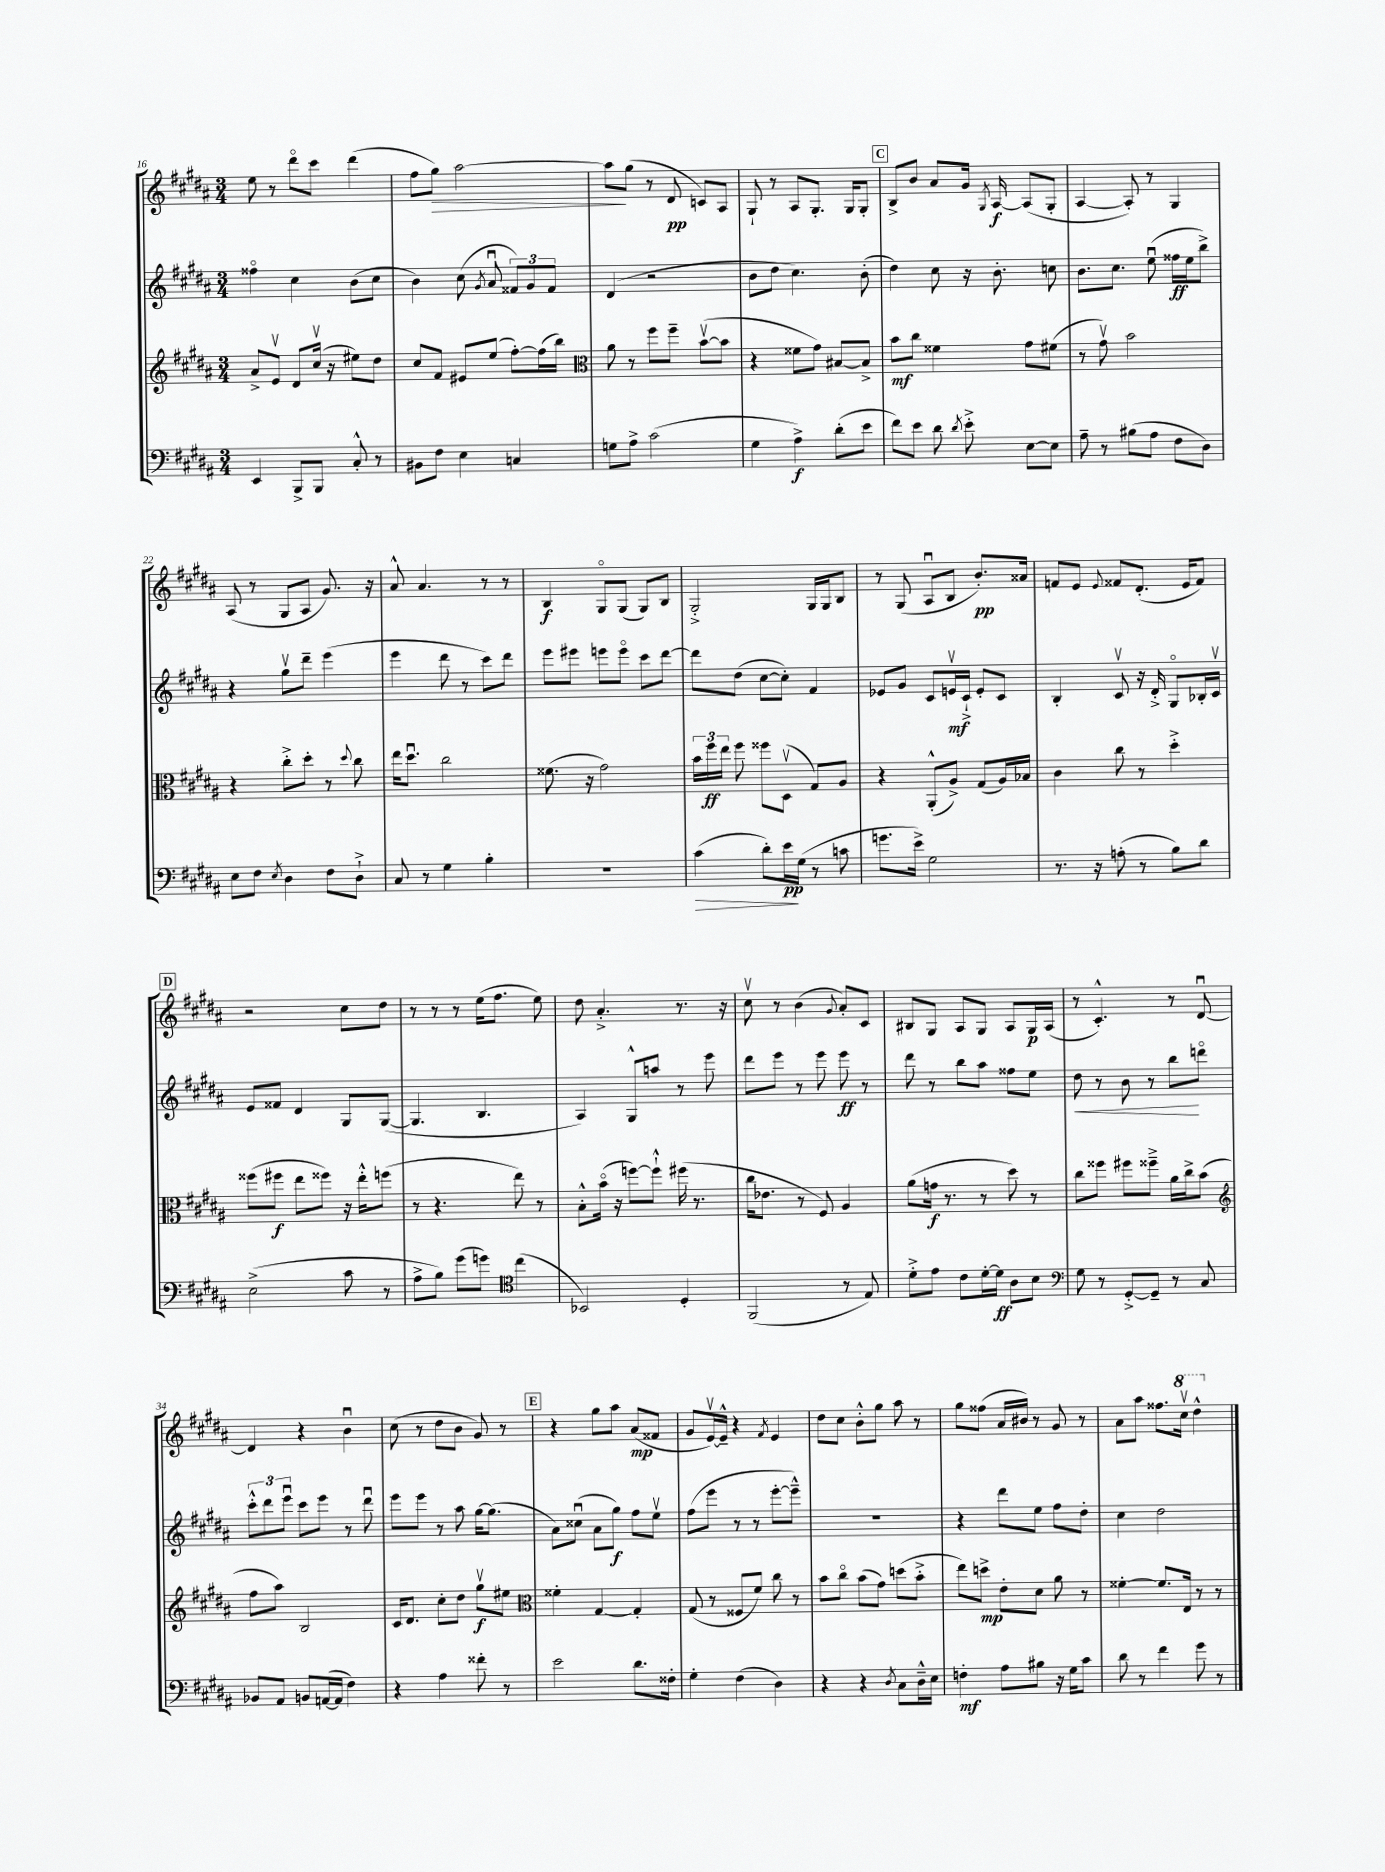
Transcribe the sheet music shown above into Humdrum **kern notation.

**kern	**dynam	**kern	**dynam	**kern	**dynam	**kern	**dynam
*part4	*part4	*part3	*part3	*part2	*part2	*part1	*part1
*staff4	*staff4	*staff3	*staff3	*staff2	*staff2	*staff1	*staff1
*clefF4	*	*clefG2	*	*clefG2	*	*clefG2	*
*k[f#c#g#d#a#]	*	*k[f#c#g#d#a#]	*	*k[f#c#g#d#a#]	*	*k[f#c#g#d#a#]	*
*M3/4	*	*M3/4	*	*M3/4	*	*M3/4	*
=16	=16	=16	=16	=16	=16	=16	=16
4EE/	.	8a#^/L	.	4ff##X\	.	8ee\	.
.	.	8ev/J	.	.	.	8r	.
8BBB^/L	.	8d#/L	.	4cc#\	.	8ddd#\L	.
8BBB/J	.	(16cc#v/Jk	.	.	.	8ccc#\J	.
.	.	16r	.	.	.	.	.
8C#'^^/	.	8ee#X\L)	.	(8b\L	.	(4ddd#\	.
8r	.	8dd#\J	.	8cc#\J	.	.	.
=17	=17	=17	=17	=17	=17	=17	=17
8BB#X\L	.	8cc#/L	.	4b\)	.	8ff#\L	.
!	!	!	!	!	!	!	!LO:HP:b
8F#\J	.	8f#/J	.	.	.	8gg#\J)	>
4E\	.	8e#X/L	.	(8cc#\	.	[2aa#\	.
.	.	.	.	8qg#/	.	.	.
.	.	(8ee/J	.	8a#u/	.	.	.
4Cn/	.	[8ff#'\L)	.	12f##X/L)	.	.	.
.	.	.	.	12g#/	.	.	.
.	.	(16ff#\L]	.	.	.	.	.
.	.	.	.	12f##/J	.	.	.
.	.	16bb\JJ)	.	.	.	.	.
=18	=18	=18	=18	=18	=18	=18	=18
*	*	*clefC3	*	*	*	*	*
8Gn\L	.	8a#\	.	(4d#/	.	8aa#\L]	.
8A#^\J	.	8r	.	.	.	(8gg#\J	]
(2c#\	.	8ff#\L	.	2r	.	8r	.
.	.	8ff#~\J	.	.	.	8d#/	pp
.	.	([8bv\L	.	.	.	8cn/L)	.
.	.	8b\J]	.	.	.	8A#/J	.
=19	=19	=19	=19	=19	=19	=19	=19
4G#\	.	4r	.	8b\L	.	8G#`/	.
.	.	.	.	8dd#\J	.	8r	.
4A#^\)	f	8f##X\L	.	4.cc#\)	.	8A#/L	.
.	.	8g#\J)	.	.	.	8.G#'/J	.
(8d#'\L	.	[8B#X/L	.	.	.	.	.
.	.	.	.	.	.	16G#/KL	.
8e\J	.	8B#^/J]	.	(8b'\	.	8G#'/J	.
!!LO:REH:place=s1:t=C
=20	=20	=20	=20	=20	=20	=20	=20
8f#\L)	.	8b\L	mf	4dd#\)	.	8B^/L	.
8e\J	.	8cc#\J	.	.	.	8b/J	.
8d#\	.	4f##X\	.	8cc#\	.	8a#/L	.
8qd#/	.	.	.	.	.	.	.
8e'^\	.	.	.	16r	.	16g#/Jk	.
.	.	.	.	.	.	8qG#/	.
.	.	.	.	8.b'\	.	[16A#/	f
[8E\L	.	8g#\L	.	.	.	(8A#/L]	.
8E\J]	.	(8f#X\J	.	8ccn\	.	8G#'/J	.
=21	=21	=21	=21	=21	=21	=21	=21
8A#~\	.	8r	.	8.b\L	.	[4A#/	.
8r	.	8g#v\)	.	.	.	.	.
.	.	.	.	8.cc#\J	.	.	.
(8B#X\L	.	2b\	.	.	.	8A#'/])	.
8A#\J	.	.	.	(8eeu\	.	8r	.
8F#\L	.	.	.	16ff##X\LL	ff	4G#/	.
.	.	.	.	16ee\J	.	.	.
8D#\J)	.	.	.	8bb^\J)	.	.	.
!!LO:LB:g=z
=22	=22	=22	=22	=22	=22	=22	=22
8E\L	.	4r	.	4r	.	(8A#/	.
8F#\J	.	.	.	.	.	8r	.
8qE/	.	.	.	.	.	.	.
4D#\	.	8cc#'^\L	.	8gg#v\L	.	8G#/L	.
.	.	8dd#'\J	.	8ddd#~\J	.	8A#/J	.
8F#\L	.	8r	.	(4eee\	.	8.g#/)	.
.	.	8qqdd#/	.	.	.	.	.
8D#`^\J	.	8cc#\	.	.	.	.	.
.	.	.	.	.	.	16r	.
=23	=23	=23	=23	=23	=23	=23	=23
8C#/	.	16ee\KL	.	4eee\	.	8a#^^/	.
.	.	8.dd#u\J	.	.	.	.	.
8r	.	.	.	.	.	4.a#/	.
4G#\	.	2cc#\	.	8ddd#\	.	.	.
.	.	.	.	8r	.	.	.
4B'\	.	.	.	8ccc#\L)	.	8r	.
.	.	.	.	8ddd#\J	.	8r	.
=24	=24	=24	=24	=24	=24	=24	=24
2.r	.	(8.f##X\	.	8eee\L	.	4B/	f
.	.	.	.	8eee#X\J	.	.	.
.	.	16r	.	.	.	.	.
.	.	2g#\)	.	8eeen\L	.	8G#/L	.
.	.	.	.	8eee\J	.	(8G#/J	.
.	.	.	.	8ccc#\L	.	8G#/L)	.
.	.	.	.	[8ddd#\J	.	8B/J	.
=25	=25	=25	=25	=25	=25	=25	=25
!	!LO:HP:b	!	!	!	!	!	!
(4c#\	>	24b\LL	.	8ddd#\L]	.	2G#'^/	.
.	.	24ff#\	ff	.	.	.	.
.	.	24ee\JJ	.	.	.	.	.
.	.	8ff#\	.	(8dd#\J	.	.	.
8d#'\L)	.	8ff##X\L	.	[8cc#\L	.	.	.
16e\L	pp	(8D#v\J	.	8cc#'\J])	.	.	.
(16G#\JJ	]	.	.	.	.	.	.
8r	.	8G#/L)	.	4f#/	.	16G#/LL	.
.	.	.	.	.	.	16G#/J	.
8cn\	.	8A#/J	.	.	.	8B/J	.
=26	=26	=26	=26	=26	=26	=26	=26
8.gn\L	.	4r	.	8e-X/L	.	8r	.
.	.	.	.	8g#/J	.	(8G#/	.
16e^\Jk)	.	.	.	.	.	.	.
2G#\	.	(8AA#'^^/L	.	8c#/L	.	8A#u/L	.
.	.	8A#^/J)	.	16env/L	mf	8B/J	.
.	.	.	.	16c#`^/JJ	.	.	.
.	.	(8G#/L	.	8e'/L	.	8.b'/L)	pp
.	.	16A#/L)	.	8c#/J	.	.	.
.	.	16B-X/JJ	.	.	.	16a##X/Jk	.
=27	=27	=27	=27	=27	=27	=27	=27
8.r	.	4c#\	.	4B'/	.	8fn/L	.
.	.	.	.	.	.	8e/J	.
16r	.	.	.	.	.	.	.
.	.	.	.	.	.	8qqe/	.
(8An'\	.	8cc#\	.	8c#v/	.	8f##X/L	.
8r	.	8r	.	16r	.	(8.d#'/J	.
.	.	.	.	16d#'^/	.	.	.
8B\L)	.	4dd#'^\	.	8G#/L	.	.	.
.	.	.	.	.	.	16e/KL	.
8d#\J	.	.	.	16B-X'/L	.	8f##/J)	.
.	.	.	.	16c#v/JJ	.	.	.
!!LO:LB:g=z
!!LO:REH:place=s1:t=D
=28	=28	=28	=28	=28	=28	=28	=28
(2E^\	.	(8ff##X\L	.	8e/L	.	2r	.
.	.	8ff#X\J	f	8f##X/J	.	.	.
.	.	8ee\L	.	4d#/	.	.	.
.	.	8ff##X\J)	.	.	.	.	.
8c#\	.	16r	.	8G#/L	.	8cc#\L	.
.	.	16ee'^^\KL	.	.	.	.	.
8r	.	(8ffn\J	.	([8G#/J	.	8dd#\J	.
=29	=29	=29	=29	=29	=29	=29	=29
8A#^\L	.	8r	.	4.G#/]	.	8r	.
8B\J)	.	4.r	.	.	.	8r	.
(8g#\L	.	.	.	.	.	8r	.
8gn\J)	.	.	.	4.B/	.	(16ee\KL	.
.	.	.	.	.	.	8.ff#\J	.
*clefC4	*	*	*	*	*	*	*
(4cc#\	.	8ee\)	.	.	.	.	.
.	.	8r	.	.	.	8ee\)	.
=30	=30	=30	=30	=30	=30	=30	=30
2BB-X/)	.	8B'^^\L	.	4A#/)	.	8dd#\	.
.	.	(16b\Jk	.	.	.	4.a#'^/	.
.	.	16r	.	.	.	.	.
.	.	[8ffn\L)	.	8G#^^/L	.	.	.
.	.	8ff`^^\J]	.	8aan/J	.	.	.
4D#'/	.	(16ff#X\	.	8r	.	8.r	.
.	.	8.r	.	.	.	.	.
.	.	.	.	8eee\	.	.	.
.	.	.	.	.	.	16r	.
=31	=31	=31	=31	=31	=31	=31	=31
(2FF#/	.	16cc#\KL	.	8ddd#\L	.	8cc#v\	.
.	.	8.e-X\J	.	.	.	.	.
.	.	.	.	8eee\J	.	8r	.
.	.	8r	.	8r	.	(4b\	.
.	.	8F#/)	.	8eee\	.	.	.
.	.	.	.	.	.	8qqg#/	.
8r	.	4A#/	.	8eee\	ff	8a#'/L)	.
8E/)	.	.	.	8r	.	8c#/J	.
=32	=32	=32	=32	=32	=32	=32	=32
8d#'^\L	.	(8a#\L	.	8ddd#\	.	8B#X/L	.
8e\J	.	16gn\Jk	f	8r	.	8G#/J	.
.	.	8.r	.	.	.	.	.
8c#\L	.	.	.	8bb\L	.	8A#/L	.
[16d#'\L	.	8r	.	8aa#\J	.	8G#/J	.
16d#\JJ]	ff	.	.	.	.	.	.
8A#\L	.	8dd#\)	.	8ff##X\L	.	8A#/L	.
8B\J	.	8r	.	8ee\J	.	16G#/L	p
.	.	.	.	.	.	(16A#/JJ	.
=33	=33	=33	=33	=33	=33	=33	=33
*clefF4	*	*	*	*	*	*	*
!	!	!	!	!	!LO:HP:b	!	!
8G#\	.	8cc#\L	.	8dd#\	<	8r	.
8r	.	8ff##X\J	.	8r	.	4.c#'^^/)	.
[8GG#'^/L	.	8ff#X\L	.	8b\	.	.	.
8GG#~/J]	.	8ff##X~^\J	.	8r	.	.	.
8r	.	16a#\LL	.	8bb\L	.	8r	.
.	.	16cc#^\J	.	.	.	.	.
8C#/	.	(8b\J	.	8dddn\J	[	[8d#u/	.
!!LO:LB:g=z
=34	=34	=34	=34	=34	=34	=34	=34
*	*	*clefG2	*	*	*	*	*
8BB-X/L	.	8ff#\L	.	12ccc#'^^\L	.	4d#/]	.
.	.	.	.	12ddd#\	.	.	.
8AA#/J	.	8aa#\J)	.	.	.	.	.
.	.	.	.	12eeeu\J	.	.	.
8BBn/L	.	2B/	.	8ccc#\L	.	4r	.
([16AAn/L	.	.	.	8eee\J	.	.	.
16AA/JJ]	.	.	.	.	.	.	.
4F#\)	.	.	.	8r	.	4bu\	.
.	.	.	.	8ddd#u\	.	.	.
=35	=35	=35	=35	=35	=35	=35	=35
4r	.	16c#/KL	.	8eee\L	.	(8cc#\	.
.	.	8.d#/J	.	.	.	.	.
.	.	.	.	8eee\J	.	8r	.
4A#\	.	8cc#'\L	.	8r	.	8dd#\L	.
.	.	8dd#\J	.	8aa#\	.	8b\J	.
8f##X'\	.	8gg#v\L	f	[16gg#\KL	.	8g#/)	.
.	.	.	.	(8.gg#\J]	.	.	.
8r	.	8ee#X\J	.	.	.	8r	.
!!LO:REH:place=s1:t=E
=36	=36	=36	=36	=36	=36	=36	=36
*	*	*clefC3	*	*	*	*	*
2e\	.	4f##X'\	.	8a#\L)	.	4r	.
.	.	.	.	(8cc##Xu\J	.	.	.
.	.	[4G#/	.	8a#\L	.	8gg#\L	.
.	.	.	.	8gg#\J)	f	8aa#\J	.
8.d#\L	.	4G#'/]	.	8ff#\L	.	(8a#/L	mp
.	.	.	.	8eev\J	.	8f##X/J	.
16F##X'\Jk	.	.	.	.	.	.	.
=37	=37	=37	=37	=37	=37	=37	=37
4G#'\	.	(8G#/	.	(8ff#\L	.	8g#/L	.
.	.	8r	.	8eee\J	.	[16ev/L)	.
.	.	.	.	.	.	16e~^^/JJ]	.
(4F#\	.	8F##X/L	.	8r	.	4r	.
.	.	8f#/J)	.	8r	.	.	.
.	.	.	.	.	.	8qf#/	.
4D#\)	.	8cc#\	.	[8eee'\L	.	4e/	.
.	.	8r	.	8eee~^^\J])	.	.	.
=38	=38	=38	=38	=38	=38	=38	=38
4r	.	8b\L	.	2.r	.	8dd#\L	.
.	.	8cc#\J	.	.	.	8cc#\J	.
4r	.	(8b\L	.	.	.	8b'^^\L	.
.	.	8g#\J)	.	.	.	8gg#\J	.
8qD#/	.	.	.	.	.	.	.
8C#\L	.	(8ddn\L	.	.	.	8aa#\	.
16D#~^^\L	.	8b'^\J	.	.	.	8r	.
16E\JJ	.	.	.	.	.	.	.
=39	=39	=39	=39	=39	=39	=39	=39
4Fn'\	mf	8ee\L)	.	4r	.	8gg#\L	.
.	.	8ddn^\J	mp	.	.	(8ff##X\J	.
8A#\L	.	8e'\L	.	8ddd#\L	.	16a#/LL	.
.	.	.	.	.	.	16b#X/JJ)	.
8B#X\J	.	8d#\J	.	8ee\J	.	8r	.
16r	.	8a#\	.	8ff#\L	.	8g#/	.
16G#\KL	.	.	.	.	.	.	.
8c#\J	.	8r	.	8dd#'\J	.	8r	.
=40	=40	=40	=40	=40	=40	=40	=40
8d#\	.	[4f##X'\	.	4cc#\	.	8a#\L	.
8r	.	.	.	.	.	8aa#\J	.
4f#\	.	8.f##/L]	.	2dd#\	.	8.ff##X\L	.
*	*	*	*	*	*	*8va	*
.	.	16E/Jk	.	.	.	16ccc#v\Jk	.
8g#\	.	8r	.	.	.	4ddd#^^\	.
8r	.	8r	.	.	.	.	.
*	*	*	*	*	*	*X8va	*
==	==	==	==	==	==	==	==
*-	*-	*-	*-	*-	*-	*-	*-
